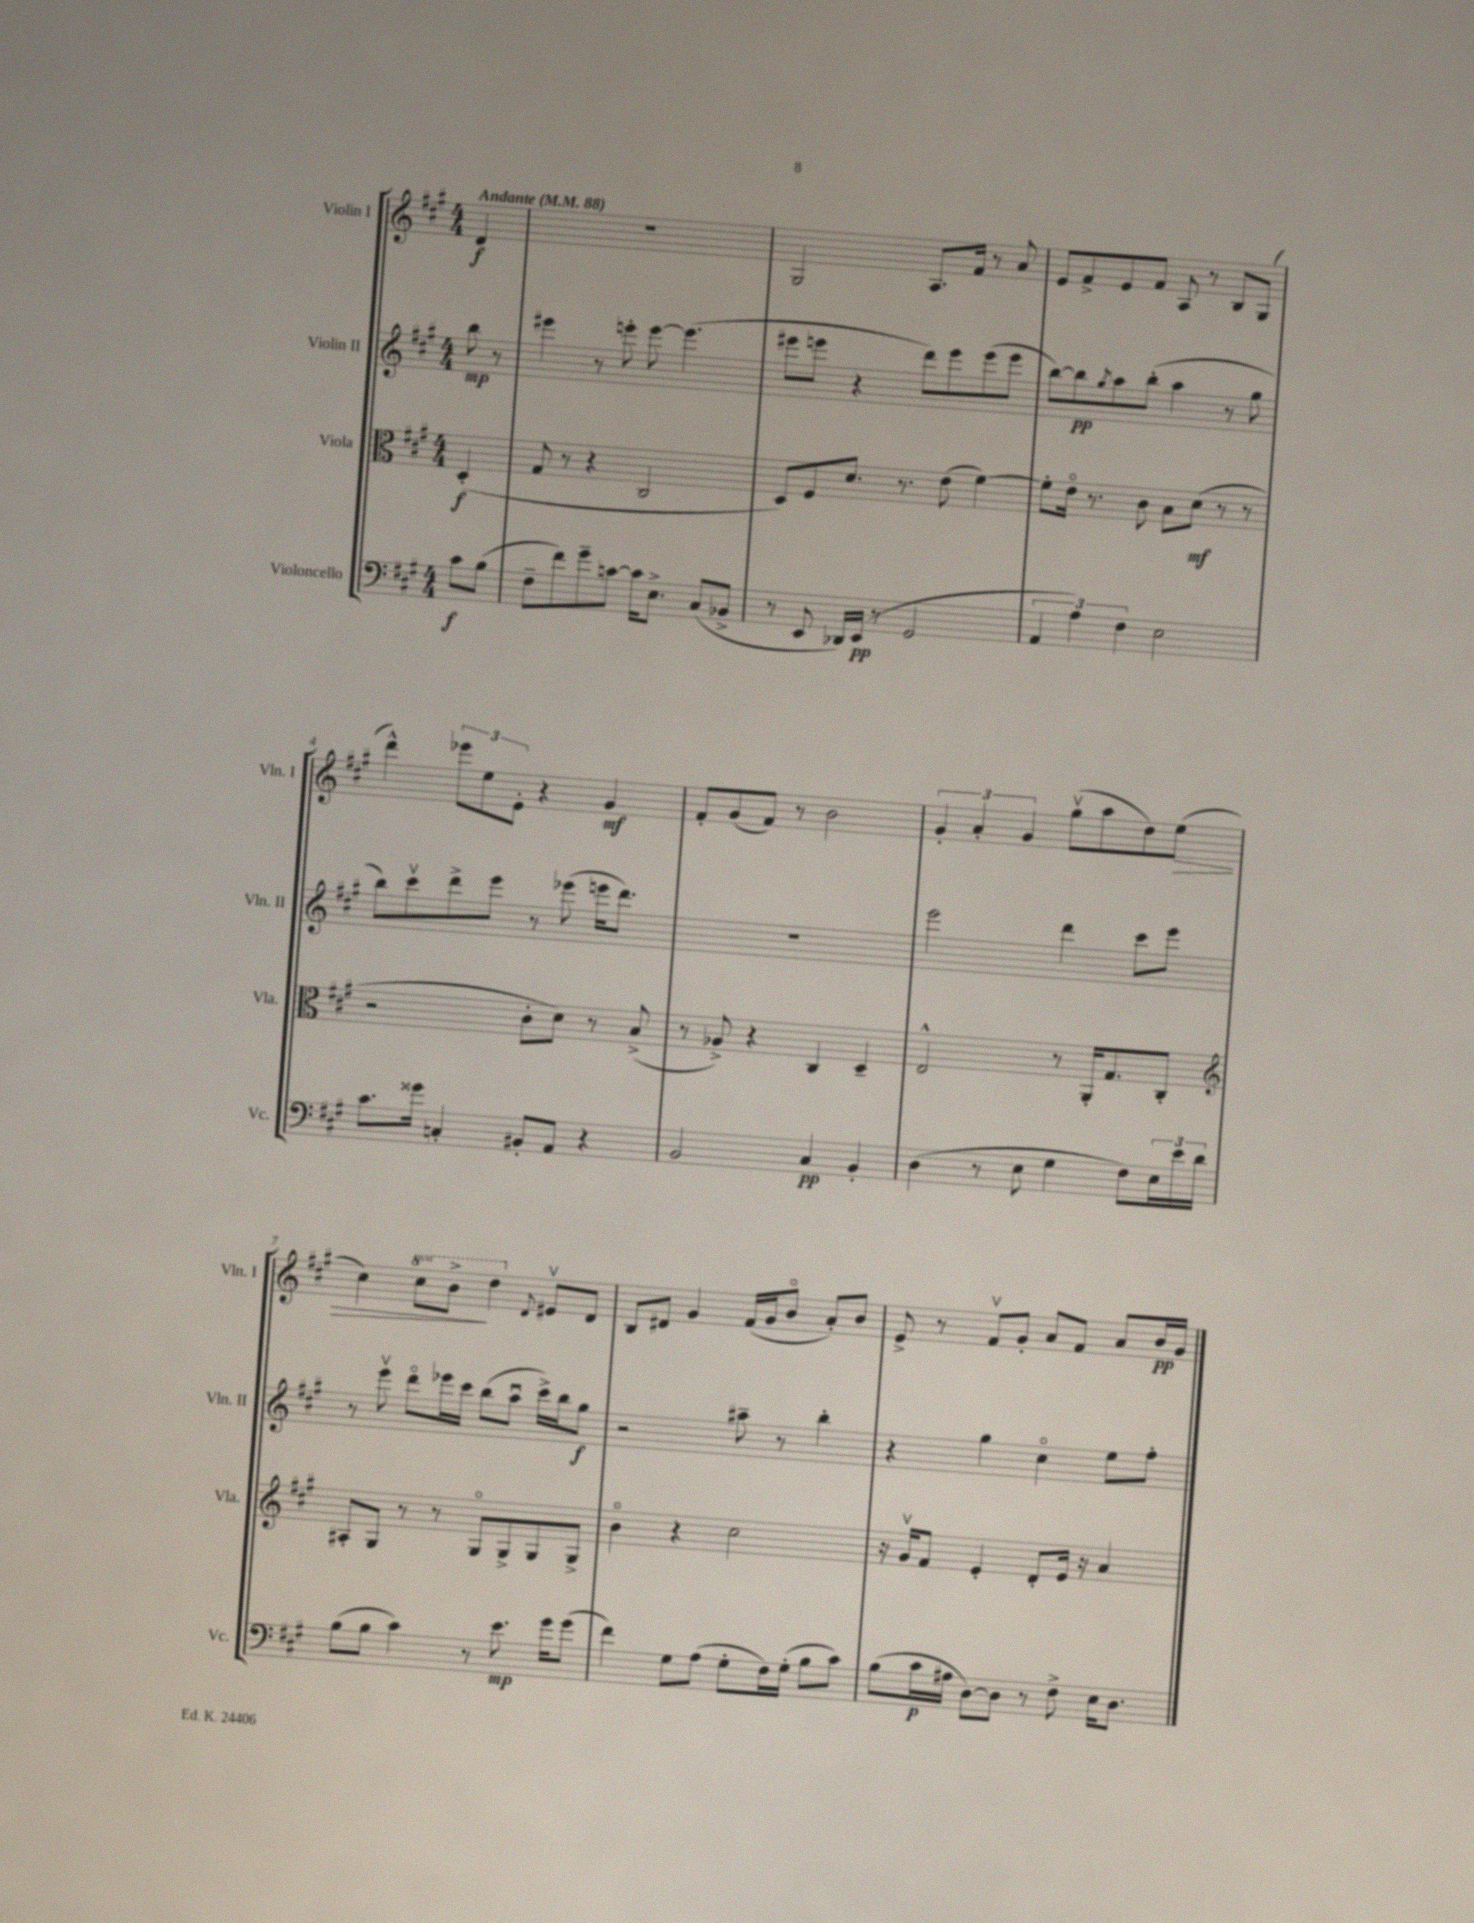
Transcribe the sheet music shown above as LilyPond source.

<<
\new StaffGroup <<
\new Staff = "s0" \with { instrumentName = "Violin I" shortInstrumentName = "Vln. I" } {
    \clef treble \key a \major \numericTimeSignature \time 4/4 \set Staff.ottavationMarkups = #ottavation-simple-ordinals \partial 4 \tempo "Andante" 4 = 88
    d'4\f |
    R1 |
    gis2 a8. fis'16 r8 a'8 |
    e'8 fis'8-> e'8 fis'8 a8 r8 b8 gis8( |
    d'''4-^) \tuplet 3/2 { ees'''8 e''8 e'8-. } r4 gis'4\mf |
    fis'8-. gis'8( fis'8) r8 b'2 |
    \tuplet 3/2 { gis'4-. a'4-. gis'4 } gis''8\upbow( a''8 d''8) e''8\>( |
    cis''4) \ottava #1 cis'''8 b''8->\! d'''4 \ottava #0 \appoggiatura { d'8 } eis'8\upbow d'8 |
    b8 dis'8 gis'4 fis'16( gis'16 b'8\flageolet a'8-.) b'8 |
    e'8-> r8 fis'8\upbow gis'8-. a'8 fis'8 a'8 b'16\pp gis'16 \bar "|." |
}
\new Staff = "s1" \with { instrumentName = "Violin II" shortInstrumentName = "Vln. II" } {
    \clef treble \key a \major \numericTimeSignature \time 4/4 \partial 4
    b''8\mp r8 |
    eis'''4 r8 e'''8-. e'''8~ e'''4.( |
    eis'''8 e'''8 r4 d'''8) e'''8 e'''8( e'''8 |
    b''8~) b''8\pp \acciaccatura { gis''8 } a''8 b''8-.( a''4 r8 gis''8 |
    b''8) cis'''8\upbow d'''8-> e'''8 r8 ees'''8( e'''16 d'''8.) |
    R1 |
    e'''2 d'''4 cis'''8 e'''8 |
    r8 e'''8\upbow d'''8\flageolet ees'''16 cis'''16 b''8( a''8\downbow cis'''16->) b''16 gis''8\f |
    r2 ais''8-- r8 b''4-. |
    r4 gis''4 cis''4\flageolet e''8 fis''8-. \bar "|." |
}
\new Staff = "s2" \with { instrumentName = "Viola" shortInstrumentName = "Vla." } {
    \clef alto \key a \major \numericTimeSignature \time 4/4 \partial 4
    d4-.\f( |
    gis8 r8 r4 cis2 |
    d8) fis8 d'8. r8. e'8( fis'4~) |
    fis'8-. e'16\flageolet r8. cis'8 b8 d'8\mf( r8 r8 |
    r2 cis'8-. d'8) r8 b8->( |
    r8 aes8->) r4 cis4 d4-- |
    e2-^ r8 a,16-. gis8. cis8-. |
    \clef treble ais8-. gis8 r8 r8 gis8\flageolet gis8-> gis8 gis8-> |
    b'4\flageolet r4 cis''2 |
    r16 gis'16\upbow fis'8 e'4-. d'8-. e'16 r16 a'4 \bar "|." |
}
\new Staff = "s3" \with { instrumentName = "Violoncello" shortInstrumentName = "Vc." } {
    \clef bass \key a \major \numericTimeSignature \time 4/4 \partial 4
    cis'8\f b8( |
    fis8-- fis'8) gis'8-- c'8~ c'16 e8.-> cis8( bes,8-> |
    r8 e,8 des,16) e,16\pp( r8 gis,2 |
    \tuplet 3/2 { a,4 a4) fis4 } e2 |
    cis'8. gisis'16 c4-. bis,8-. a,8 r4 |
    b,2 cis4\pp b,4-. |
    d4( r8 e8 gis4 fis8) \tuplet 3/2 { e16 e'16 d'16 } |
    b8( b8 cis'4) r8 e'8.\mp gis'16 gis'8( |
    fis'4) gis8 a8( gis8-. fis16) gis16-.( b8 cis'8) |
    b8( cis'16\p ais16 d8~) d8 r8 fis8-> e16 d8. \bar "|." |
}
>>
>>
